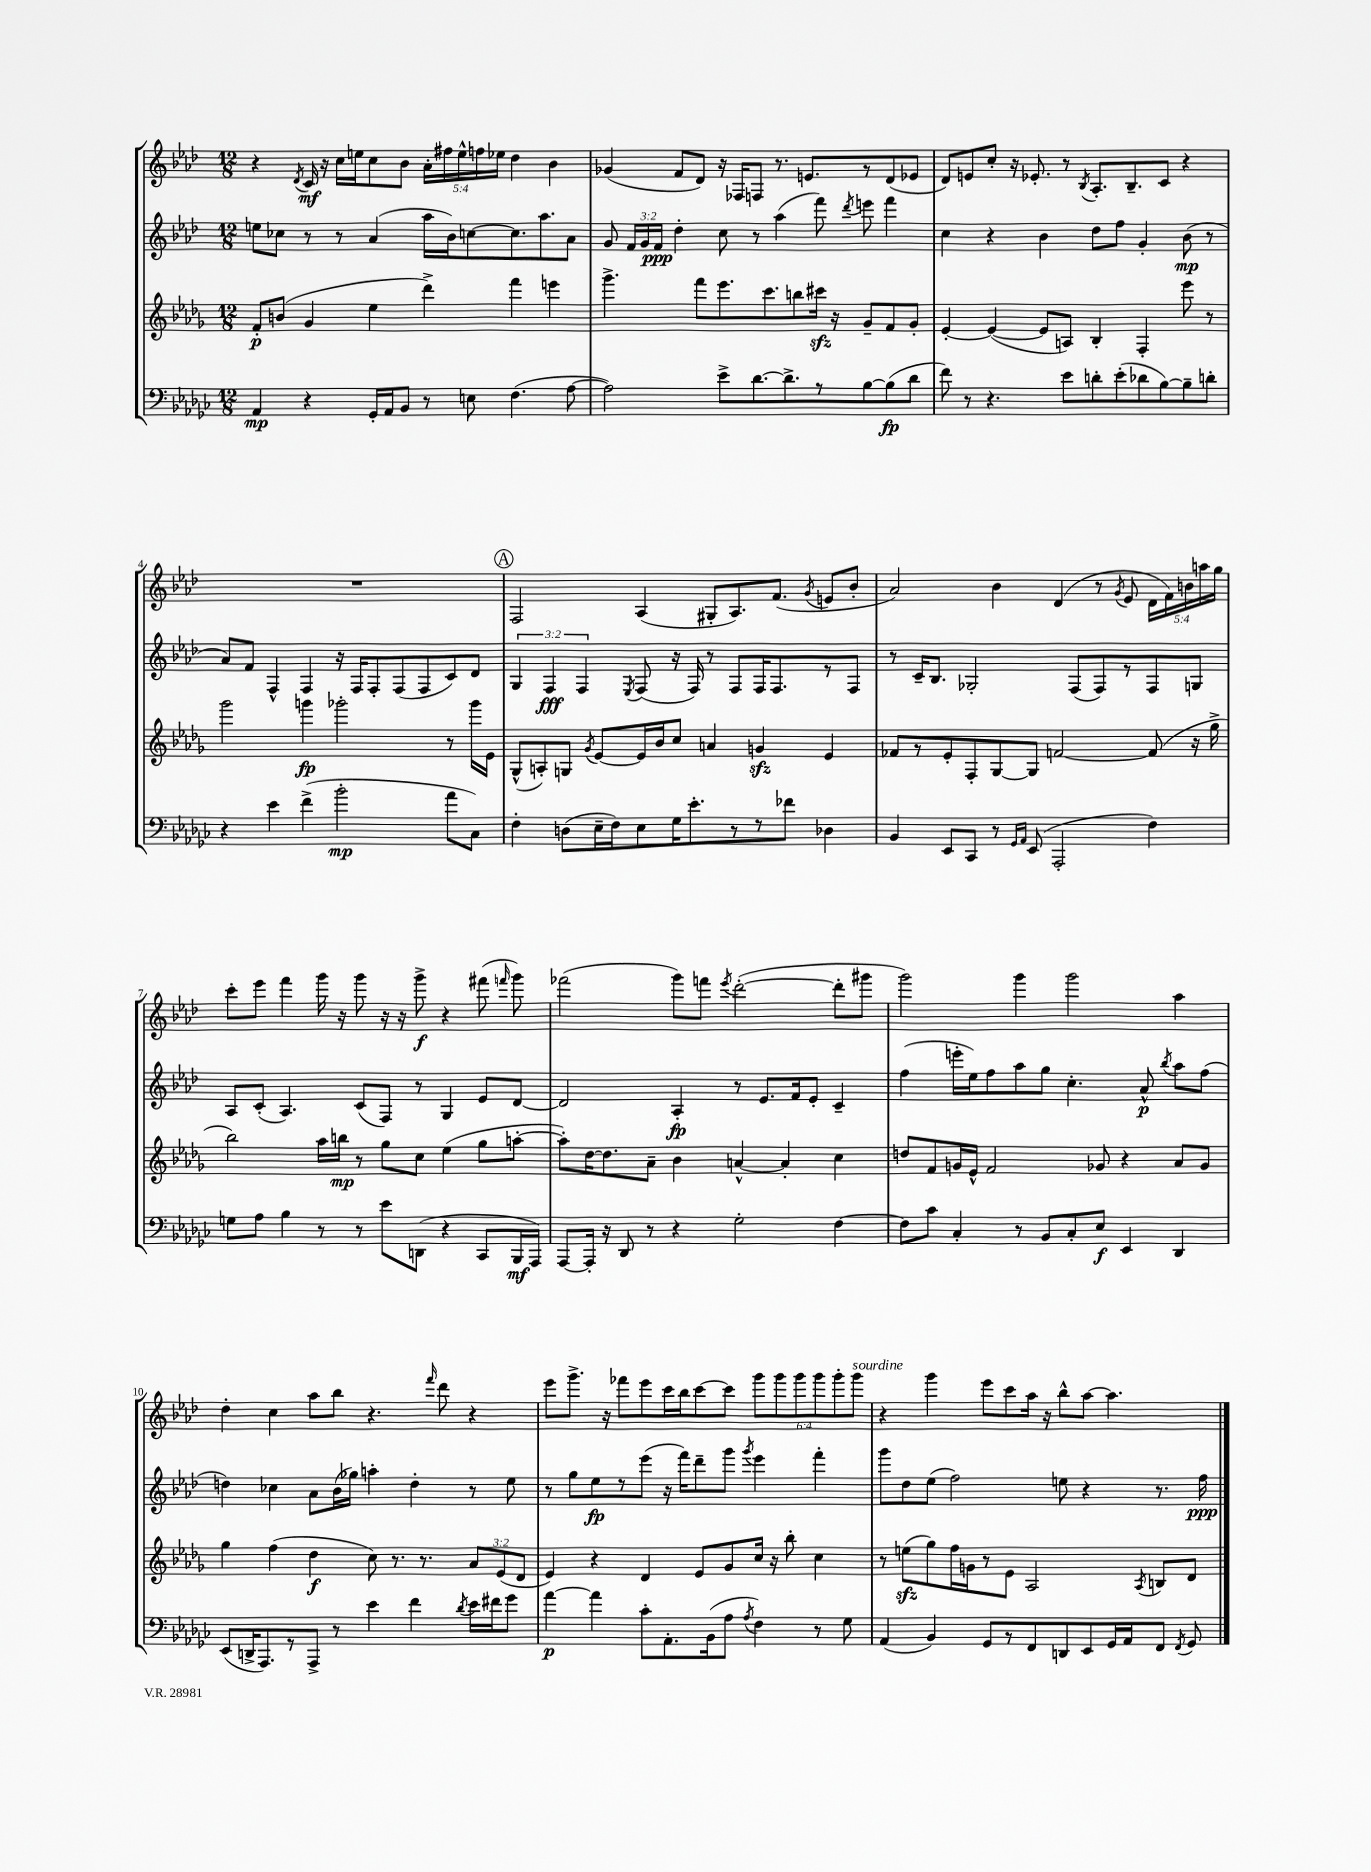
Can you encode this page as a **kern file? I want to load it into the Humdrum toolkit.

**kern	**kern	**kern	**kern
*staff4	*staff3	*staff2	*staff1
*clefF4	*clefG2	*clefG2	*clefG2
*k[b-e-a-d-g-c-]	*k[b-e-a-d-g-]	*k[b-e-a-d-]	*k[b-e-a-d-]
*M12/8	*M12/8	*M12/8	*M12/8
4AA-	8f'	8ee	4r
.	(8b	8cc-	.
.	.	.	8qd-
4r	4g-	8r	16c
.	.	.	16r
.	.	8r	16cc
.	.	.	16ee
16GG-'	4ee-	(4a-	8cc
16AA-	.	.	.
8BB-	.	.	8b-
8r	4ddd-^)	16aa-	20a-'
.	.	.	20ff#
.	.	16b-)	.
.	.	.	20ee^^
8E	.	[8cc	.
.	.	.	20ff
.	.	.	20ee-
(4.F	4fff	8.cc]	4dd-
.	.	8.aa-	.
.	4eee	.	4b-
[8A-	.	8a-	.
=	=	=	=
2A-])	4.ggg-^	8g	(4g-
.	.	24f	.
.	.	24g	.
.	.	24f	.
.	.	4dd-'	8f
.	8fff	.	8d-)
8e-^	8.eee-	8cc	16r
.	.	.	16F-
[8.d-	.	8r	8F
.	8.ccc	.	.
.	.	(4aa-	8.r
8.d-^]	.	.	.
.	8bb	.	.
.	.	.	8.e
8r	16ccc#	8fff)	.
.	16r	.	.
.	.	8qddd-	.
[8B-	8g-~	8eee	8r
(8B-]	8f	4fff	(8d-
8d-	8g-'	.	8e-
=	=	=	=
8f)	[4e-'	4cc	8d-)
8r	.	.	8e
4.r	(4e-_	4r	8cc'
.	.	.	16r
.	.	.	8.e-'
.	8e-]	4b-	.
8e-	8A)	.	8r
.	.	.	8qB-
8d'	4B-'	8dd-	8.A-'
(8e-'	.	8ff	.
.	.	.	8.B-~
8d-	4F'	4g'	.
[8B-)	.	.	8c
8B-~]	8eee-	(8b-	4r
8d'	8r	8r	.
=	=	=	=
4r	2ggg-	8a-)	1.r
.	.	8f	.
4e-	.	4F^^	.
(4f^	4ggg	4F	.
2b-'	2ggg-'	16r	.
.	.	16F	.
.	.	8F'	.
.	.	(8F	.
.	.	8F	.
8a-	8r	8c)	.
8C-)	16ggg-	8d-	.
.	16e-	.	.
=	=	=	=
4F'	(8G-^^	6G	2F
.	8A')	.	.
.	.	6F	.
(8D	8G	.	.
.	.	6F	.
.	8qg-	.	.
16E-~	[8e-	.	.
16F)	.	.	.
.	.	8qE-	.
8E-	16e-]	(8F	(4A-
.	16b-	.	.
16G-	8cc	16r	.
8.e-'	.	16F)	.
.	4a	8r	8G#'
8r	.	8F	8.A-)
8r	4g	16F	.
.	.	8.F	(8.f
8f-	.	.	.
.	.	.	8qg
4D-	4e-	8r	8e
.	.	8F	8b-'
=	=	=	=
4BB-	8f-	8r	2a-)
.	8r	16c~	.
.	.	8.B-	.
8EE-	8e-'	.	.
8CC-	8F'	2G-'	.
8r	[8G-	.	4b-
16qqGG-	.	.	.
16qqAA-	.	.	.
(8EE-	8G-]	.	.
2AAA-'	[2f	.	(4d-
.	.	(8F	.
.	.	8F)	8r
.	.	.	8qg
.	.	8r	8e-
4F)	(8f]	8F	20d-
.	.	.	20f)
.	.	.	20b
.	16r	8G	.
.	.	.	20aa
.	16gg-^	.	.
.	.	.	20gg
=	=	=	=
8G	2bb-)	8A-	8ccc'
8A-	.	(8c'	8eee-
4B-	.	4.A-)	4fff
8r	16aa-	.	16ggg
.	16bb	.	16r
8r	8r	(8c	8ggg
8e-	8gg-	8F)	16r
.	.	.	16r
(8DD	8cc	8r	8ggg^
4r	(4ee-	4G	4r
8CC-	8gg-	8e-	(8fff#
.	.	.	16qqfff
16BBB-	[8aa'	[8d-	8ggg)
16AAA-)	.	.	.
=	=	=	=
[8AAA-	8aa'])	2d-]	(2fff-
16AAA-']	[16dd-	.	.
16r	8.dd-]	.	.
8DD-	.	.	.
8r	8a-~	.	.
4r	4b-	4A-'	8ggg)
.	.	.	8fff
.	.	.	8qeee-
2G-'	[4a^^	8r	([2ddd-'
.	.	8.e-	.
.	4a']	.	.
.	.	16f	.
.	.	8e-'	.
[4F	4cc	4c~	8ddd-']
.	.	.	8ggg#
=	=	=	=
8F]	8dd	(4ff	2ggg)
8c-	8f	.	.
4C-'	16g	16eee'	.
.	16e-^^	16ee-)	.
.	2f	8ff	.
8r	.	8aa-	4ggg
8BB-	.	8gg	.
8C-'	.	4.cc'	2ggg
8E-	8g-	.	.
4EE-	4r	.	.
.	.	8a-^^	.
.	.	8qbb-	.
4DD-	8a-	8aa-	4aa-
.	8g-	(8ff	.
=	=	=	=
(8EE-	4gg-	4dd)	4dd-'
16DD^	.	.	.
8.AAA-)	.	.	.
.	(4ff	4cc-	4cc
8r	.	.	.
8AAA-^	4dd-	8a-	8aa-
8r	.	(16b-	8bb-
.	.	16gg-)	.
4e-	8cc)	4aa'	4.r
.	8.r	.	.
4f	.	4dd'	.
.	8.r	.	.
.	.	.	16qqfff
.	.	.	8ddd-
8qd-	.	.	.
16e-	12a-	8r	4r
16f#	.	.	.
.	(12e-	.	.
8g-	.	8ee-	.
.	12d-	.	.
=	=	=	=
[4a-	4e-)	8r	8eee-
.	.	8gg	8.ggg^
4a-]	4r	8ee-	.
.	.	.	16r
.	.	8r	8fff-
8c-'	4d-	(8eee-	8eee-
8.AA-'	.	16r	16ccc
.	.	16fff)	16bb-
.	8e-	8ddd-~	[8ccc
(16BB-	.	.	.
8A-	8g-	8ggg	8ccc]
8qA-	.	8qggg	.
4F)	16cc	4eee-	12ggg
.	16r	.	.
.	.	.	12ggg
.	8bb-'	.	.
.	.	.	12ggg
8r	4cc	4fff'	12ggg
.	.	.	12ggg'
8G-	.	.	.
.	.	.	12ggg
=	=	=	=
(4AA-	8r	8ggg	4r
.	(8ee	8dd-	.
4BB-)	8gg-)	(8ee-	4ggg
.	16ff	2ff)	.
.	16g	.	.
8GG-	8r	.	8eee-
8r	8e-	.	8ccc
8FF	2A-	.	16aa-
.	.	.	16r
8DD	.	8ee	8bb-^^
8EE-	.	4r	[8aa-
16GG-	.	.	4.aa-]
16AA-	.	.	.
.	8qA-	.	.
8FF	8B	8.r	.
8qFF	.	.	.
8GG-	8d-	.	.
.	.	16ff	.
==	==	==	==
*-	*-	*-	*-
